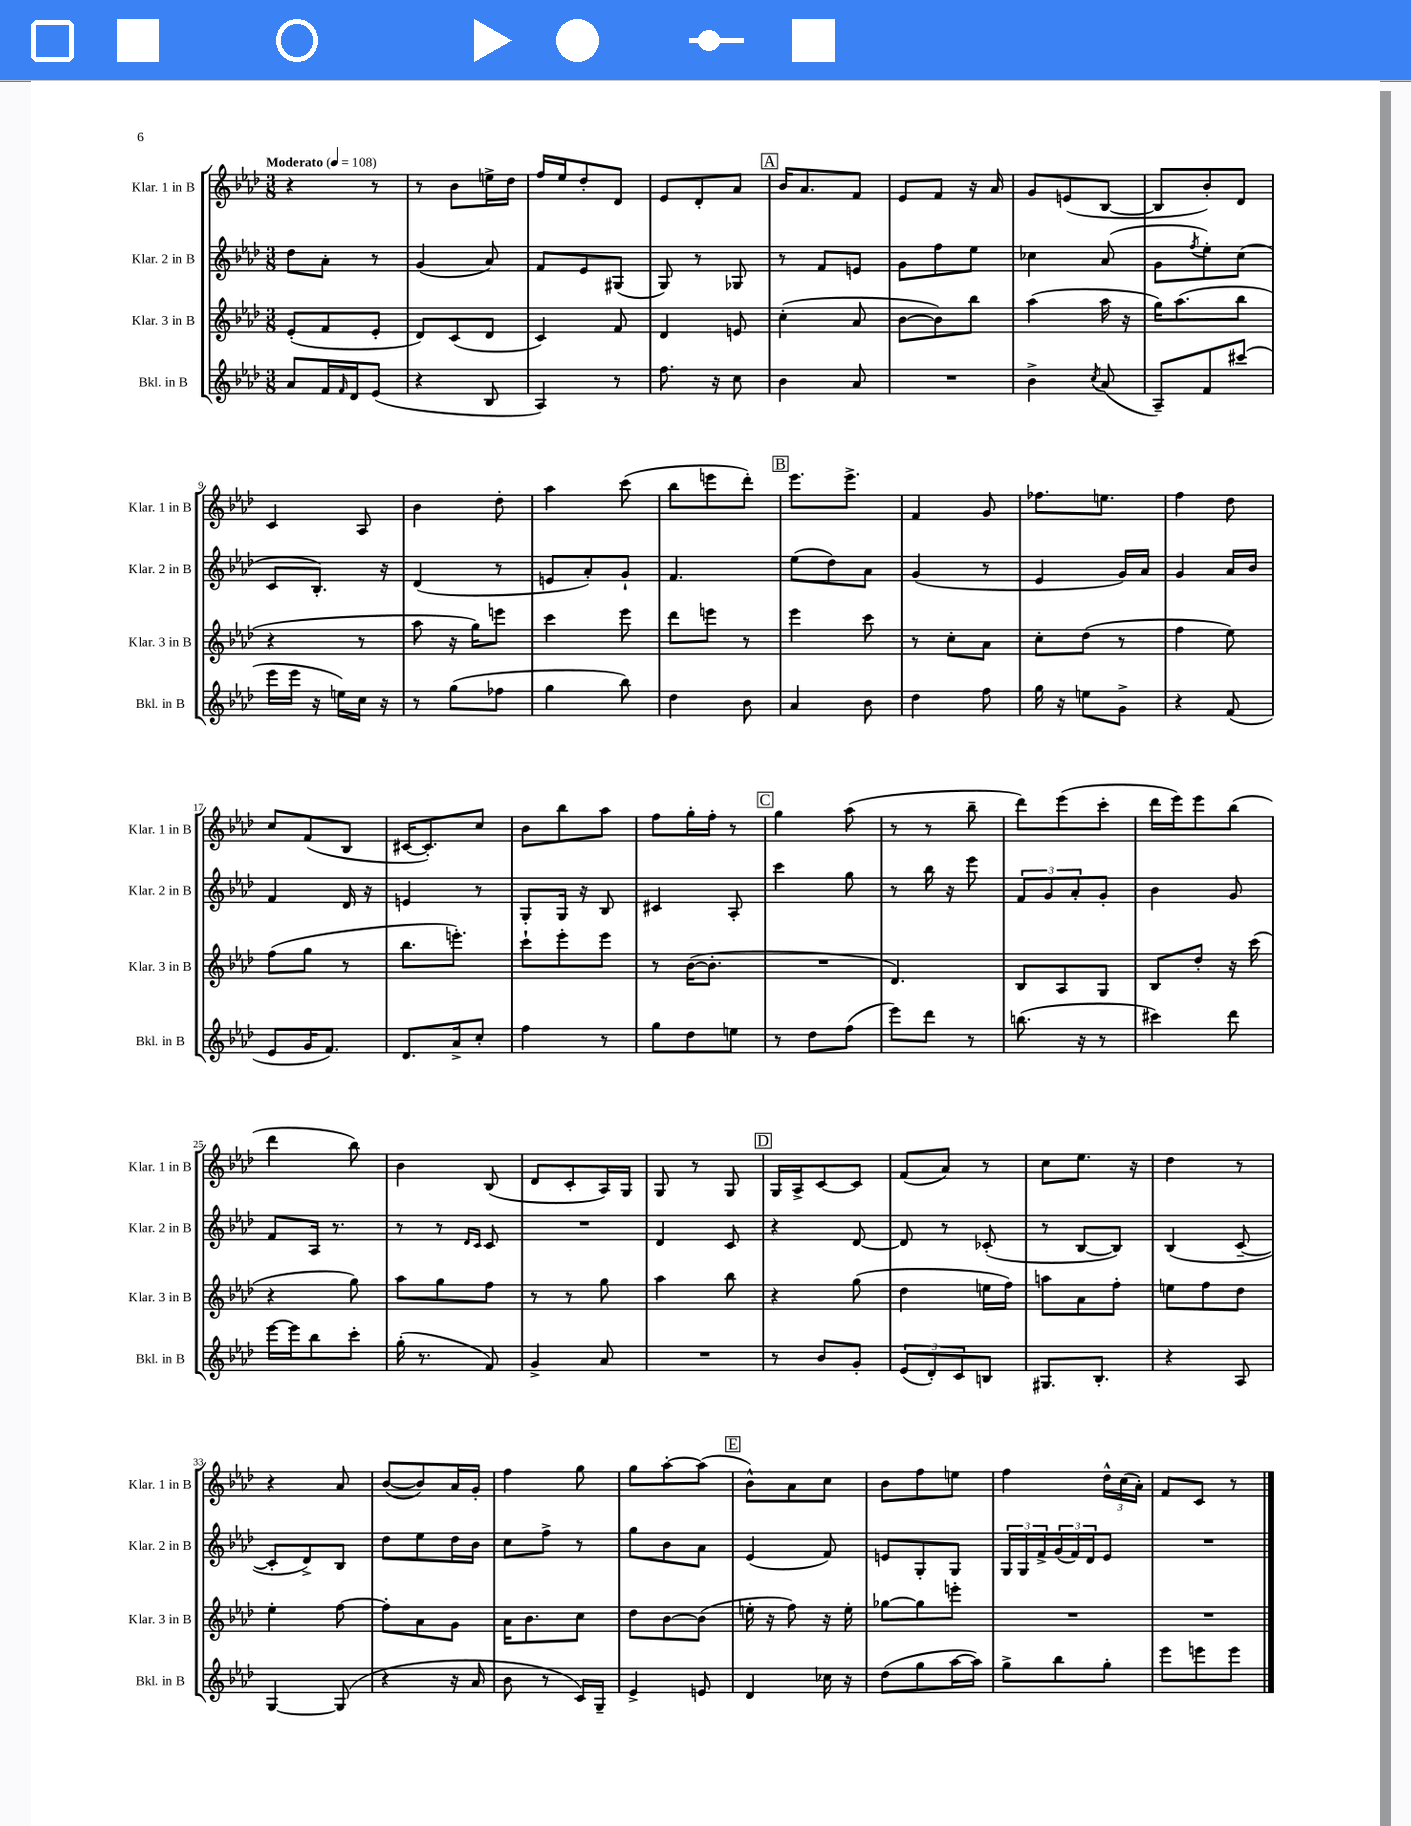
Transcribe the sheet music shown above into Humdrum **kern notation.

**kern	**kern	**kern	**kern
*staff4	*staff3	*staff2	*staff1
*clefG2	*clefG2	*clefG2	*clefG2
*k[b-e-a-d-]	*k[b-e-a-d-]	*k[b-e-a-d-]	*k[b-e-a-d-]
*M3/8	*M3/8	*M3/8	*M3/8
*MM108	*MM108	*MM108	*MM108
8a-/L	(8e-'/L	8dd-\L	4r
16f/L	8f/	8a-'\J	.
16qqf/	.	.	.
16d-/J	.	.	.
(8e-/J	8e-'/J	8r	8r
=	=	=	=
4r	8d-/L)	(4g/	8r
.	(8c/	.	8b-\L
8B-/	8d-/J	8a-/)	16ee^\L
.	.	.	16dd-\JJ
=	=	=	=
4A-/)	4c/)	8f/L	16ff/LL
.	.	.	16ee-/J
.	.	8e-/	8dd-'/
8r	8f/	(8G#/J	8d-/J
=	=	=	=
8.ff\	4d-/	8G/)	8e-/L
.	.	8r	8d-'/
16r	.	.	.
8cc\	8e/	8G-/	8a-/J
=	=	=	=
4b-\	(4cc'\	8r	16b-/LK
.	.	.	8.a-/
.	.	8f/L	.
8a-/	8a-/	8e/J	8f/J
=	=	=	=
4.r	[8b-\L	8g\L	8e-/L
.	8b-\])	8ff\	8f/J
.	8bb-\J	8ee-\J	16r
.	.	.	16a-/
=	=	=	=
4b-^\	(4aa-\	4cc-\	8g/L
.	.	.	(8e/
8qcc/	.	.	.
(8a-/	16aa-\	(8a-/	[8B-/J
.	16r	.	.
=	=	=	=
8A-~/L)	16gg\LK)	8g\L	8B-/]L
.	(8.aa-\	.	.
.	.	8qff/	.
8f/	.	8ee-'\)	8b-'/)
(8ccc#/J	8bb-\J	(8cc\J	8d-/J
=	=	=	=
16eee-\LL	4r	8c/L	4c/
16eee-\JJ	.	.	.
16r	.	8.B-'/J)	.
16ee\LL)	.	.	.
16cc\JJ	8r	.	8A-/
16r	.	16r	.
=	=	=	=
8r	8aa-\	(4d-/	4b-\
(8gg\L	16r	.	.
.	16gg\LK)	.	.
8ff-\J	8eee\J	8r	8dd-'\
=	=	=	=
4gg\	4ccc\	8e/L	4aa-\
.	.	8a-'/)	.
8bb-\)	8eee-\	8g`/J	(8ccc\
=	=	=	=
4dd-\	8ddd-\L	4.f/	8bb-\L
.	8eee\J	.	8eee\
8b-\	8r	.	8ddd-'\J)
=	=	=	=
4a-/	4eee-\	(8ee-\L	8.eee-\L
.	.	8dd-\)	.
.	.	.	8.eee-^\J
8b-\	8ccc\	8a-\J	.
=	=	=	=
4dd-\	8r	(4g/	4f/
.	8cc'\L	.	.
8ff\	8a-\J	8r	8g/
=	=	=	=
16gg\	8cc'\L	4e-/	8.ff-\L
16r	.	.	.
8ee\L	(8dd-\J	.	.
.	.	.	8.ee\J
8g^\J	8r	16g/LL)	.
.	.	16a-/JJ	.
=	=	=	=
4r	4ff\	4g/	4ff\
(8f/	8ee-\)	16a-/LL	8dd-\
.	.	16b-/JJ	.
=	=	=	=
8e-/L	(8ff\L	4f/	8cc/L
16g/K	8gg\J	.	(8f/
8.f/J)	.	.	.
.	8r	16d-/	8B-/J
.	.	16r	.
=	=	=	=
8.d-/L	8.bb-\L	4e/	[16c#/LK
.	.	.	8.c#'/])
16a-^/k	8.eee'\J)	.	.
8cc'/J	.	8r	8cc/J
=	=	=	=
4ff\	8ccc`\L	8G'/L	8b-\L
.	8eee-'\	16G/Jk	8bb-\
.	.	16r	.
8r	8eee-\J	8B-/	8aa-\J
=	=	=	=
8gg\L	8r	4c#/	8ff\L
8dd-\	([16b-\LK	.	16gg'\L
.	8.b-'\]J	.	16ff'\JJ
8ee\J	.	8A-'/	8r
=	=	=	=
8r	4.r	4ccc\	4gg\
8dd-\L	.	.	.
(8ff\J	.	8gg\	(8aa-\
=	=	=	=
8eee-\L)	4.d-/)	8r	8r
8ddd-\J	.	16bb-\	8r
.	.	16r	.
8r	.	8eee-\	8bb-~\
=	=	=	=
(8.bb\	8B-/L	12f/L	8ddd-\L)
.	.	12g/	.
.	8A-/	.	(8eee-\
.	.	12a-'/	.
16r	.	.	.
8r	8G/J	8g'/J	8ccc'\J
=	=	=	=
4ccc#\)	8B-/L	4b-\	16ddd-\LL
.	.	.	16eee-\J)
.	8dd-'/J	.	8eee-\
8ddd-\	16r	8g/	(8bb-\J
.	(16ccc\	.	.
=	=	=	=
[16eee-\LL	4r	8f/L	4ddd-\
16eee-\]J	.	.	.
8bb-\	.	16A-/Jk	.
.	.	8.r	.
8ccc'\J	8gg\)	.	8bb-\)
=	=	=	=
(16gg'\	8aa-\L	8r	4b-\
8.r	.	.	.
.	8gg\	8r	.
.	.	16qqd-/LL	.
.	.	16qqc/JJ	.
8f/)	8ff\J	8c/	(8B-/
=	=	=	=
4g^/	8r	4.r	8d-/L
.	8r	.	8c'/
8a-/	8gg\	.	16A-/L)
.	.	.	16G/JJ
=	=	=	=
4.r	4aa-\	4d-/	8G/
.	.	.	8r
.	8bb-\	8c/	8G/
=	=	=	=
8r	4r	4r	16G/LL
.	.	.	16A-^/J
8b-/L	.	.	[8c/
8g'/J	(8gg\	[8d-/	8c/]J
=	=	=	=
(12e-/L	4dd-\	8d-/]	(8f/L
12d-'/)	.	.	.
.	.	8r	8a-/J)
12c/	.	.	.
8B/J	16ee\LL	(8c-'/	8r
.	16ff\JJ)	.	.
=	=	=	=
8.G#/L	8aa\L	8r	8cc\L
.	8a-\	[8B-/L	8.ee-\J
8.B-'/J	.	.	.
.	8ff'\J	8B-/]J)	.
.	.	.	16r
=	=	=	=
4r	8ee\L	(4B-/	4dd-\
.	8ff\	.	.
8A-/	8dd-\J	[8c~/	8r
=	=	=	=
[4G/	4ee-'\	8c'/]L	4r
.	.	8d-^/)	.
(8G/]	[8ff\	8B-/J	8a-/
=	=	=	=
4r	8ff'\]L	8dd-\L	([8b-/L
.	8a-\	8ee-\	8b-/])
16r	8g\J	16dd-\L	16a-/L
16a-/	.	16b-\JJ	16g'/JJ
=	=	=	=
8b-\	16a-\LK	8cc\L	4ff\
.	8.b-\	.	.
8r	.	8ff^\J	.
16c/LL)	8cc\J	8r	8gg\
16G~/JJ	.	.	.
=	=	=	=
4e-^/	8dd-\L	8gg\L	8gg\L
.	[8b-\	8b-\	[8aa-'\
8e/	(8b-\]J	8a-\J	(8aa-\]J
=	=	=	=
4d-/	16ee'\	(4e-/	8b-^^\L)
.	16r	.	.
.	8ff\)	.	8a-\
16cc-\	16r	8f/)	8cc\J
16r	16ee'\	.	.
=	=	=	=
(8dd-\L	[8gg-\L	8e/L	8b-\L
8gg\	8gg-\]	8G'/	8ff\
[16aa-\L	8eee'\J	8G/J	8ee\J
16aa-\]JJ)	.	.	.
=	=	=	=
8gg^\L	4.r	24G/LL	4ff\
.	.	24G/	.
.	.	24f^/	.
8bb-\	.	(24g/	.
.	.	24f/)	.
.	.	24d-/J	.
8gg'\J	.	8e-/J	24dd-^^\LL
.	.	.	(24cc\
.	.	.	24a-'\JJ)
=	=	=	=
8eee-\L	4.r	4.r	8f/L
8eee\	.	.	8c/J
8eee\J	.	.	8r
==	==	==	==
*-	*-	*-	*-
